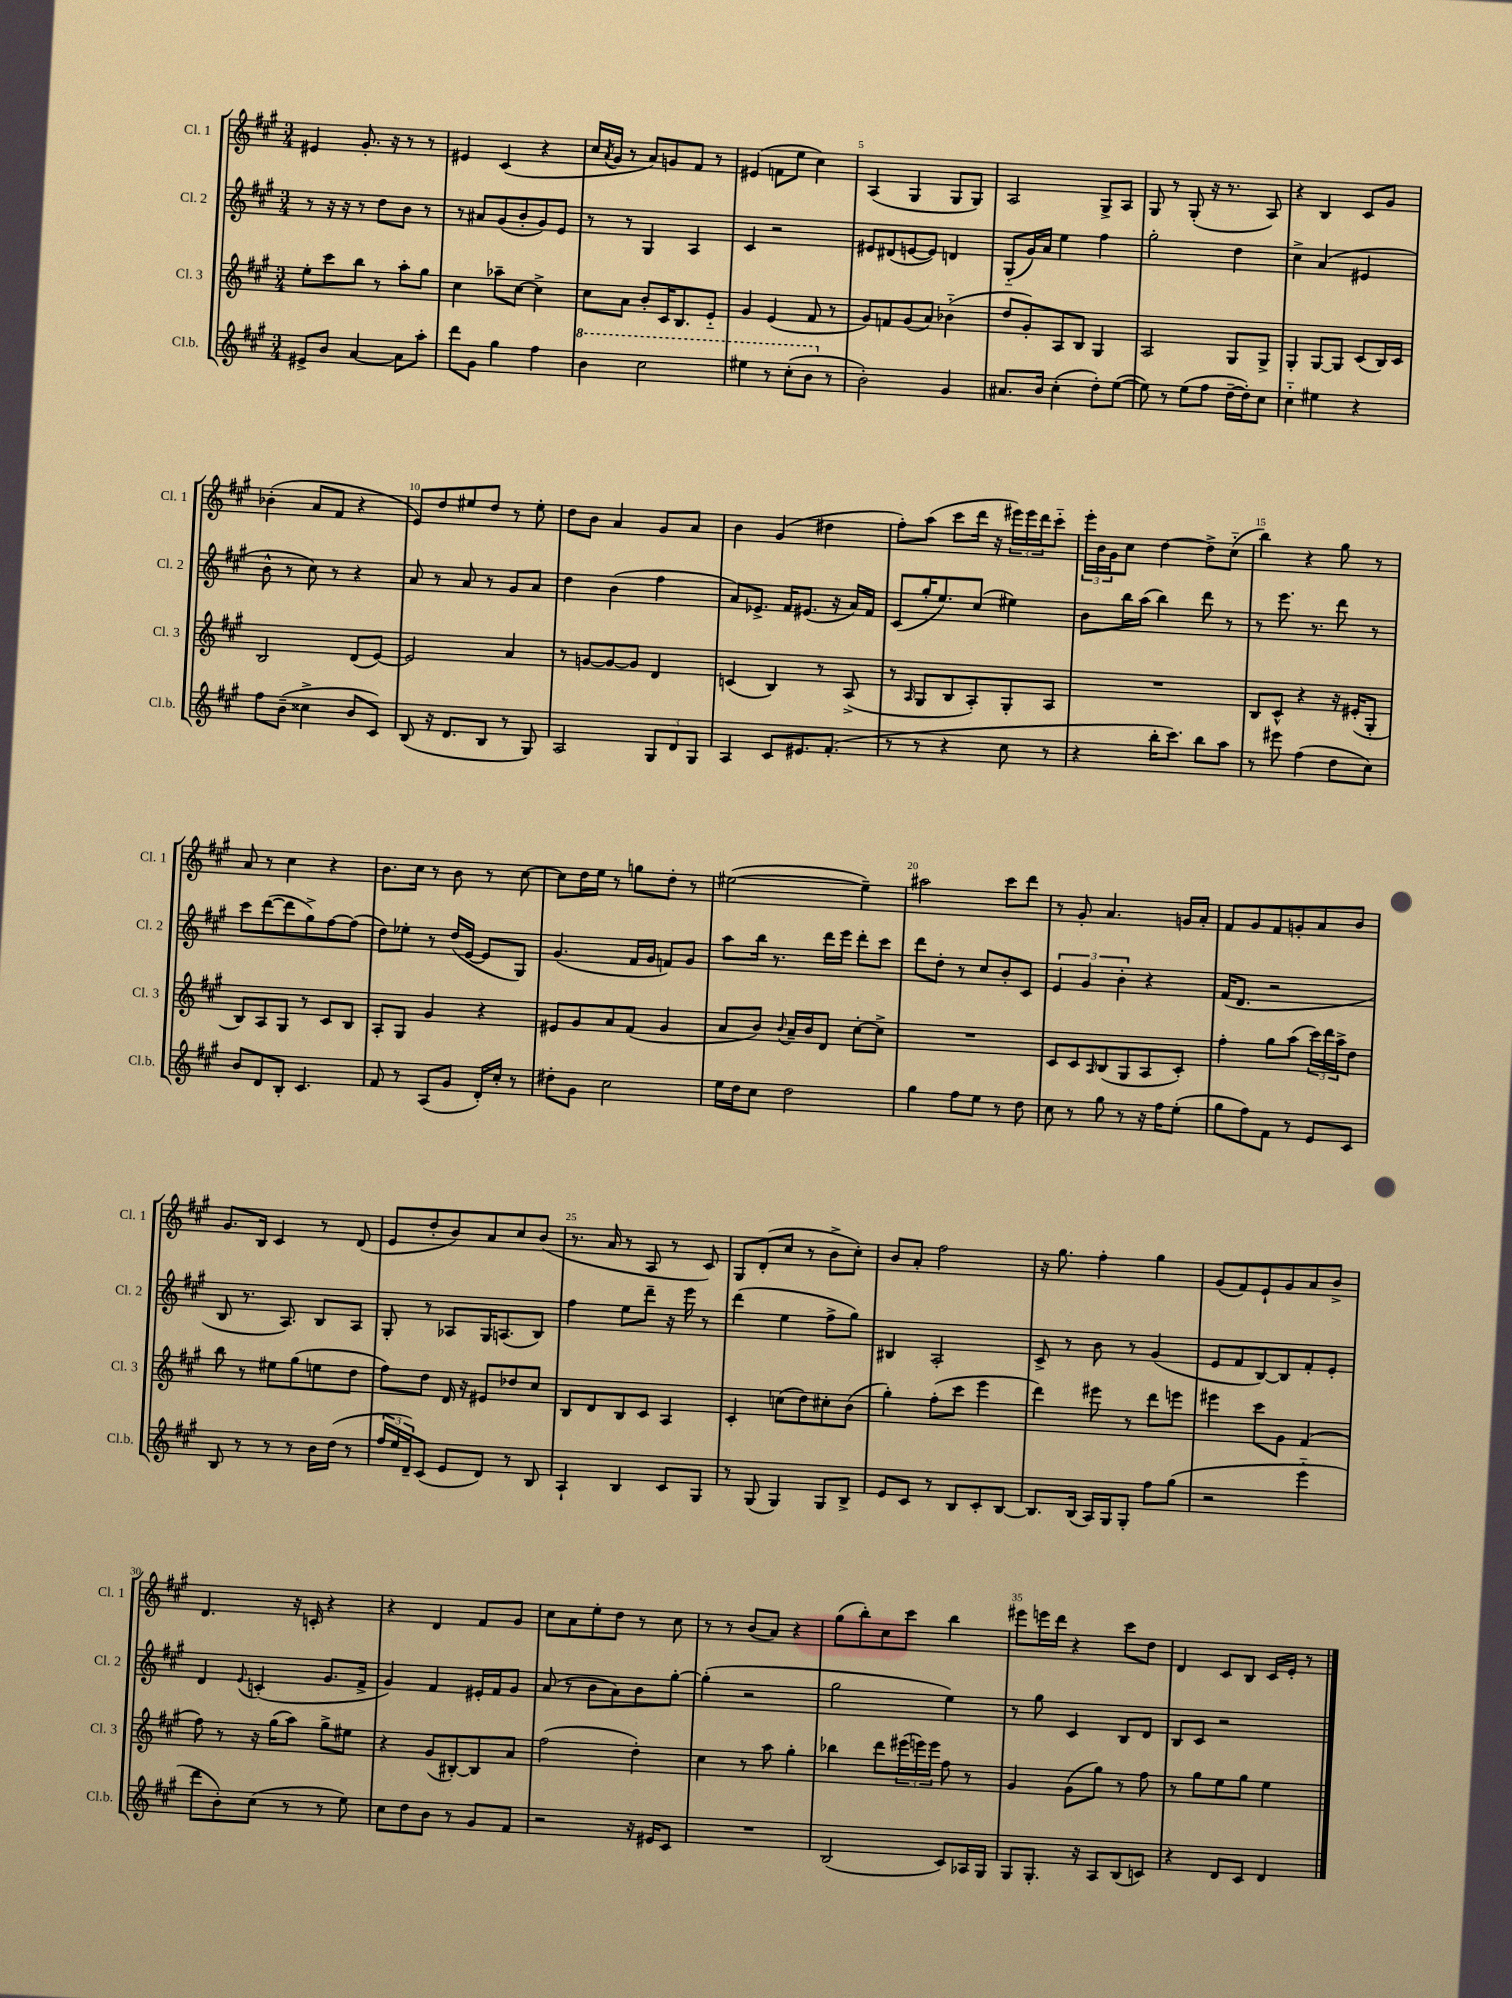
<<
\new StaffGroup <<
\new Staff = "s0" \with { instrumentName = "Cl. 1" shortInstrumentName = "Cl. 1" } {
    \clef treble \key a \major \numericTimeSignature \time 3/4
    eis'4 gis'8.-. r16 r8 r8 |
    eis'4 cis'4( r4 |
    cis''16 \acciaccatura { a'8 } gis'16 r8 a'8) g'8 fis'8 r8 |
    eis'4( f'8 e''8 cis''4) |
    a4( gis4 gis8 gis8) |
    a2 gis8-> a8 |
    gis8 r8 gis8-.( r16 r8. a8) |
    r4 b4 cis'8 gis'8 |
    bes'4-.( a'8 fis'8 r4 |
    e'8) d''8 eis''8 d''8 r8 eis''8-. |
    d''8 b'8 a'4 gis'8 a'8 |
    b'4 gis'4( dis''4 |
    fis''8-.) a''8( cis'''8 d'''16 r16 \tuplet 3/2 { eis'''16) eis'''16 d'''16 } cis'''8-_ |
    \tuplet 3/2 { e'''16-. b'16 gis'16 } cis''8 d''4~ d''8-> cis''8-_( |
    b''4) r4 gis''8 r8 |
    a'8 r8 cis''4 r4 |
    b'8. cis''16 r8 b'8 r8 cis''8~ |
    cis''8 d''16 e''16 r8 g''8 d''8-. r8 |
    eis''2~( eis''4--) |
    ais''2 cis'''8 d'''8 |
    r8 gis'8-. a'4. g'16 a'16-. |
    fis'8 gis'8 fis'8 g'8-. a'8 b'8 |
    gis'8. b16 cis'4 r8 d'8( |
    e'8 d''8-. b'8) a'8 cis''8 b'8( |
    r8. a'16 r8 a8 r8 cis'8) |
    gis8 d'8-.( cis''8 r8 b'8-> cis''8-.) |
    b'8 a'8-. fis''2 |
    r16 gis''8. fis''4-. gis''4 |
    gis'8( fis'8) e'8-! gis'8 a'8 b'8-> |
    d'4. r16 c'16-. r4 |
    r4 d'4 fis'8 gis'8 |
    cis''8 a'8 e''8-. d''8 r8 cis''8 |
    r8 r8 b'8( a'8) r4 |
    gis''8( b''8-.) cis''8 cis'''8 b''4 |
    eis'''8 e'''16 d'''16 r4 cis'''8 d''8 |
    d'4 cis'8 b8 cis'16 e'16-. r8 \bar "|." |
}
\new Staff = "s1" \with { instrumentName = "Cl. 2" shortInstrumentName = "Cl. 2" } {
    \clef treble \key a \major \numericTimeSignature \time 3/4
    r8 r16 r16 r8 d''8 b'8 r8 |
    r8 ais'8 gis'8( b'8-. gis'8) e'8 |
    r8 r8 gis4 a4 |
    cis'4 r2 |
    eis'8 dis'8( e'8~ e'8) d'4 |
    gis8-_( gis'16) a'16 e''4 fis''4 |
    gis''2-. d''4 |
    cis''4-> a'4( eis'4 |
    b'8-^ r8 cis''8) r8 r4 |
    a'8 r8 a'8 r8 gis'8 a'8 |
    d''4 b'4( fis''4 |
    a'8) ees'8.-> fis'16 eis'8.( r16 a'16) fis'16 |
    cis'8( gis''16-. e''8.) cis''8( eis''4) |
    b'8 b''16 a''16( b''4) d'''8 r8 |
    r8 e'''8. r8. d'''8 r8 |
    cis'''8 d'''8~( d'''8 gis''8->) fis''8~ fis''8( |
    d''8) ees''8-. r8 d''16( e'16~ e'8 gis8) |
    gis'4.( fis'16 gis'16 f'8) gis'8 |
    a''8 b''16 r8. d'''16 e'''16 d'''8-. cis'''8 |
    d'''8 d''8-. r8 cis''8 b'8-. cis'8 |
    \tuplet 3/2 { e'4 gis'4 b'4-. } r4 |
    fis'16( d'8. r2 |
    b8 r8. a8.) b8 a8 |
    gis8-. r8 aes8 gis16 a8.( b8) |
    fis''4 e''8 d'''8-- r16 e'''16 r8 |
    d'''4( e''4 fis''8-> gis''8) |
    bis4 a2-. |
    cis'8-> r8 b'8 r8 gis'4( |
    e'8 fis'8 b8~) b8 fis'8-. e'8-. |
    d'4 \appoggiatura { e'8 } c'4-.( gis'8. fis'16-> |
    gis'4) fis'4 eis'16-. fis'16 gis'8 |
    a'8( r8 b'8 a'8) b'8 gis''8~-. |
    gis''4-.( r2 |
    gis''2 e''4) |
    r8 gis''8 cis'4 b8 d'8 |
    b8 cis'8 r2 \bar "|." |
}
\new Staff = "s2" \with { instrumentName = "Cl. 3" shortInstrumentName = "Cl. 3" } {
    \clef treble \key a \major \numericTimeSignature \time 3/4
    e''8-. cis'''8 b''8 r8 a''8-. gis''8 |
    cis''4 aes''8-- cis''8~ cis''4-> |
    cis''8 a'8 b'8-. cis'16 b8. e'8-_ |
    gis'4 e'4( fis'8 r8 |
    gis'8) f'8 gis'8( a'8) bes'4-_( |
    d''8 gis'8-.) a8 b8 gis4 |
    a2 gis8 gis8-> |
    gis4-. gis8~ gis8 cis'8( b16) cis'16 |
    b2 d'8( e'8~) |
    e'2 a'4 |
    r8 g'8~ g'8~ g'8 d'4 |
    c'4( b4) r8 a8->( |
    r8 \grace { a16 } gis8 b8 a8-.) gis8-. a8 |
    R2. |
    b8 cis'8-^ r4 r16 eis'16-.( gis8-. |
    b8) a8 gis8 r8 cis'8 b8 |
    a8-. gis8 gis'4 r4 |
    eis'8 gis'8 a'8 fis'8( gis'4 |
    a'8 b'8) \appoggiatura { b'8 } a'16-- b'16 d'8 cis''8~-. cis''8-> |
    R2. |
    cis'8 cis'8 \grace { a16 } b8( gis8 a8 cis'8-.) |
    fis''4-. gis''8 a''8( \tuplet 3/2 { cis'''16) d'''16 a''16-> } d''8 |
    b''8 r8 eis''8 gis''8( e''8 d''8 |
    fis''8) d''8 d'16 r16 eis'8 des''8 cis''8 |
    b8 d'8 b8 cis'8 a4 |
    cis'4-. c''8( d''8) cis''8-. b'8( |
    gis''4-.) fis''8-.( cis'''8 e'''4 |
    d'''4) eis'''8 r8 d'''8 e'''8 |
    eis'''4 cis'''8 gis'8 fis'4( |
    fis''8) r8 r16 gis''16( a''8) gis''8-> eis''8 |
    r4 gis'8( bis8~-.) bis8 a'8 |
    fis''2( d''4-.) |
    cis''4 r8 a''8 gis''4-. |
    bes''4 d'''8 \tuplet 3/2 { eis'''16( e'''16) e'''16 } fis''8 r8 |
    gis'4 gis'8( gis''8) r8 fis''8 |
    r8 gis''8 e''8 gis''8 e''4 \bar "|." |
}
\new Staff = "s3" \with { instrumentName = "Cl.b." shortInstrumentName = "Cl.b." } {
    \clef treble \key a \major \numericTimeSignature \time 3/4
    eis'8-> b'8 a'4~ a'8 a''8-. |
    d'''8 gis'8 gis''4 fis''4 |
    \ottava #1 b''4 cis'''2 |
    eis'''4 r8 cis'''8-.( b''8 \ottava #0 r8 |
    b'2-.) gis'4 |
    ais'8. b'16 cis''4-.( d''8-.) e''8~( |
    e''8) r8 e''8( fis''8 d''16~-- d''16-.) cis''8 |
    cis''4-_ eis''4 r4 |
    fis''8 b'8--( cisis''4-> b'8 cis'8) |
    b8( r16 d'8. b8 r8 gis8) |
    a2 \tuplet 3/2 { gis8 d'8 gis8 } |
    a4 cis'8 eis'8. fis'8.-.( |
    r8 r8 r4 cis''8 r8 |
    r4 b''16-. cis'''8.) b''8 a''8 |
    r8 eis'''8 fis''4( d''8 cis''8) |
    b'8 d'8 b8-. cis'4. |
    fis'8 r8 a8( gis'8 d'16-.) cis''16-. r8 |
    dis''8-. gis'8 cis''2 |
    e''16 d''16 cis''8 d''2 |
    gis''4 fis''8 e''8 r8 d''8 |
    cis''8 r8 gis''8 r8 r16 fis''16 e''8-.( |
    gis''8 fis''8) fis'8 r8 e'8 cis'8 |
    b8 r8 r8 r8 b'16 d''16( r8 |
    \tuplet 3/2 { fis''16 e''16 d'16--) } cis'8( e'8 d'8) r8 b8 |
    a4-! b4 cis'8 gis8 |
    r8 gis8( gis4) gis8 b8-> |
    e'8 cis'8 r8 b8 cis'8-. b8~ |
    b8. b16( a16) gis16 gis8-. fis''8 gis''8( |
    r2 e'''4-_ |
    d'''8 b'8-.) cis''8( r8 r8 e''8) |
    cis''8 d''8 b'8 r8 gis'8 fis'8 |
    r2 r16 eis'16 cis'8 |
    R2. |
    b2( cis'8) aes16 gis16 |
    gis8 gis8.-. r16 a8 b8( c'8) |
    r4 d'8 cis'8 d'4 \bar "|." |
}
>>
>>
\layout { \context { \Score \override BarNumber.break-visibility = ##(#f #t #t) barNumberVisibility = #(every-nth-bar-number-visible 5) } }
